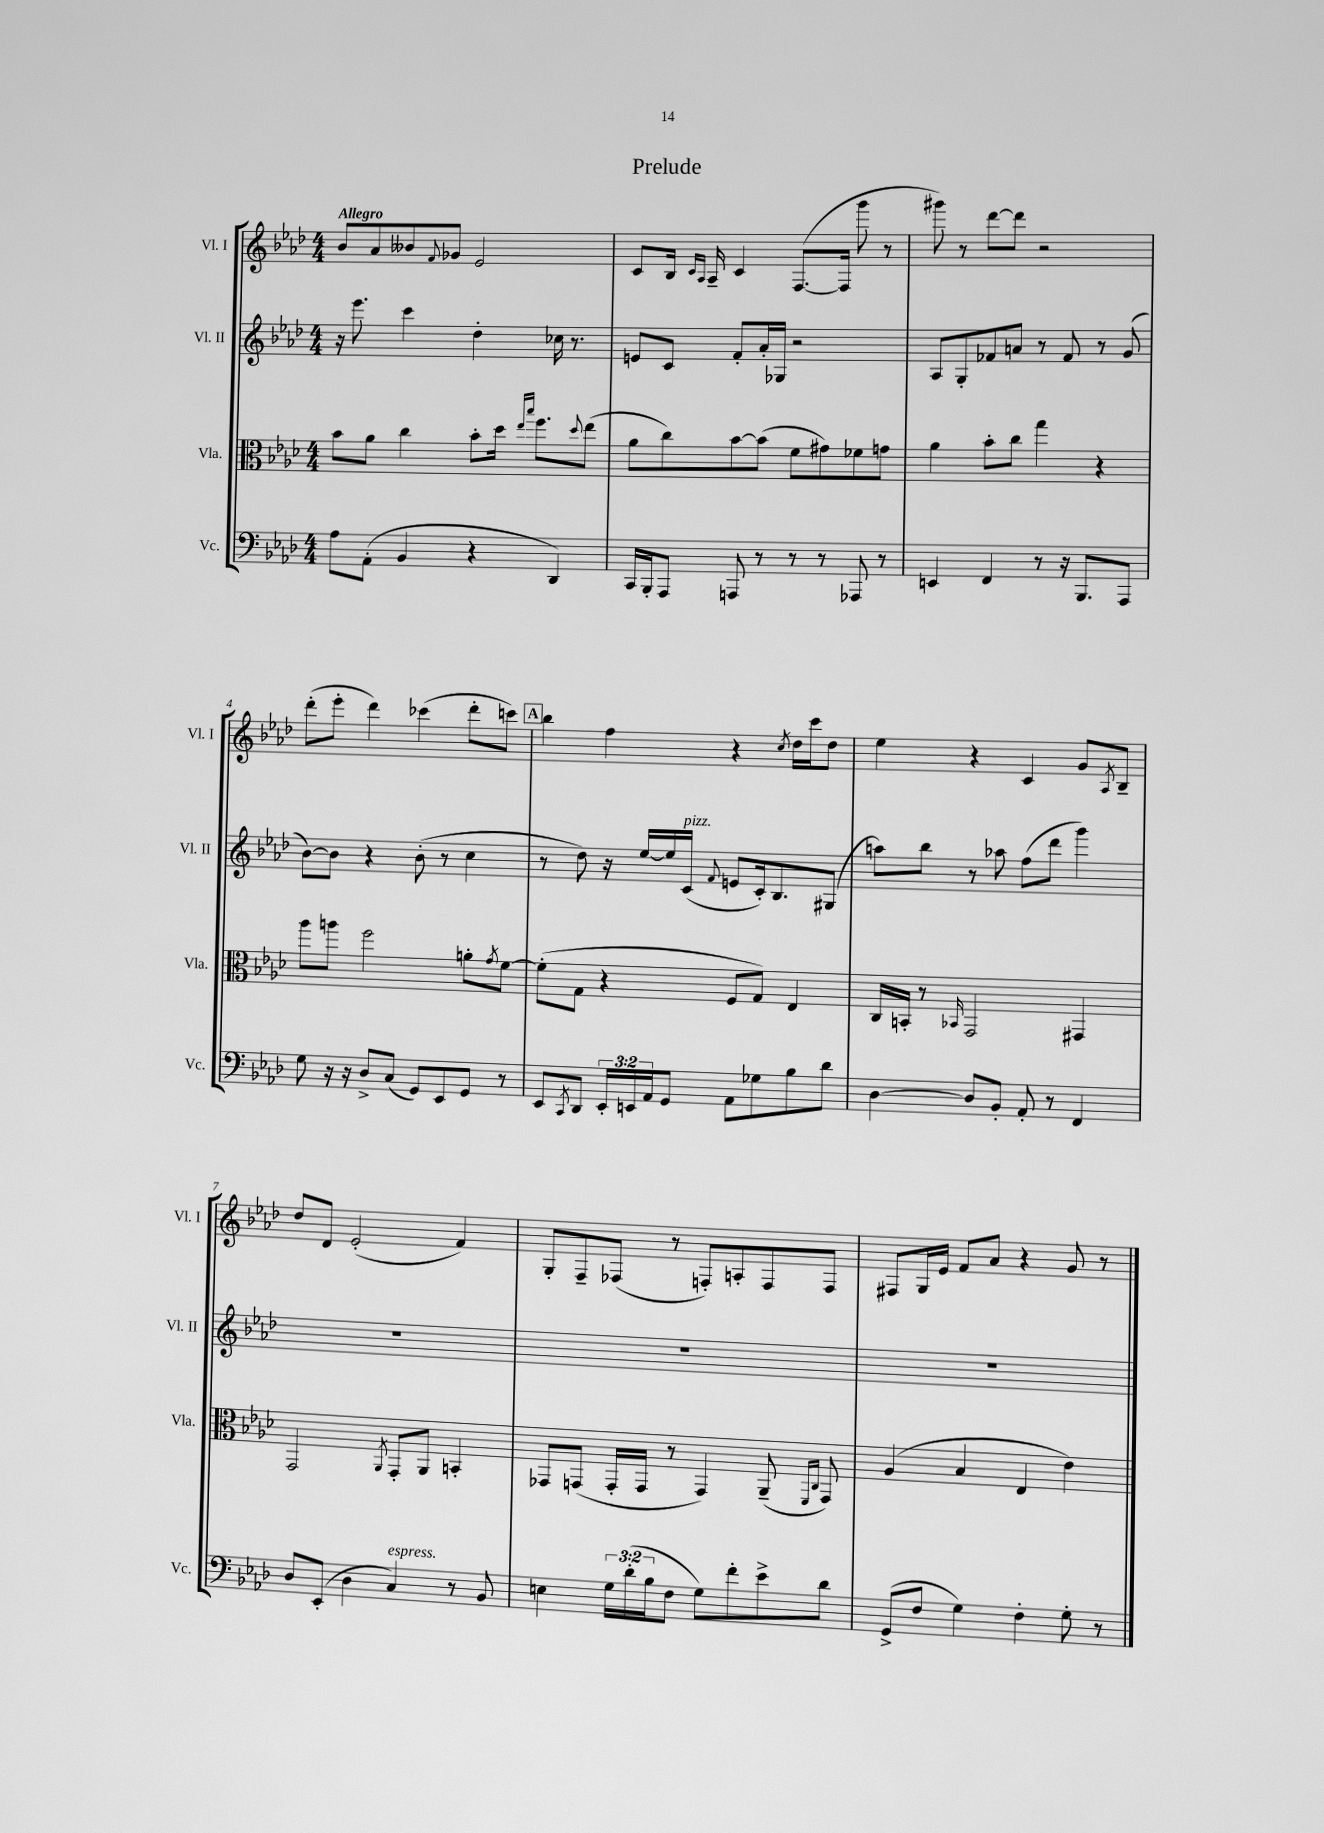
\header { title = "Prelude" }
<<
\new StaffGroup <<
\new Staff = "s0" \with { instrumentName = "Vl. I" shortInstrumentName = "Vl. I" } {
    \clef treble \key aes \major \numericTimeSignature \time 4/4 \tempo "Allegro"
    bes'8 aes'8 beses'8 \appoggiatura { f'8 } ges'8 ees'2 |
    c'8 bes16 \grace { c'16 aes16 } aes16-- c'4 f8.~( f16 g'''8 r8 |
    gis'''8) r8 des'''8~ des'''8 r2 |
    des'''8-.( ees'''8-. des'''4) ces'''4( des'''8-. c'''8) |
    \mark \markup { \box "A" } bes''4 f''4 r4 \acciaccatura { c''8 } des''16 c'''16 des''8 |
    ees''4 r4 c'4 g'8 \acciaccatura { aes8 } bes8-- |
    des''8 des'8 ees'2-.( f'4) |
    g8-. f8-- fes8( r8 f8-.) a8-. f8 f8 |
    fis8 g16 ees'16 f'8 aes'8 r4 g'8 r8 \bar "|." |
}
\new Staff = "s1" \with { instrumentName = "Vl. II" shortInstrumentName = "Vl. II" } {
    \clef treble \key aes \major \numericTimeSignature \time 4/4
    r16 ees'''8. c'''4 des''4-. ces''16 r8. |
    e'8 c'8 f'8-. aes'16-. ges16 r2 |
    aes8 g8-. fes'8 a'8 r8 fes'8 r8 g'8( |
    bes'8~) bes'8 r4 bes'8-.( r8 c''4 |
    \mark \markup { \box "A" } r8 des''8) r16 ees''16~ ees''16 c'16^\markup { \italic "pizz." }( \appoggiatura { f'8 } e'8 c'16-.) bes8. gis8( |
    a''8) bes''8 r8 aes''8 f''8( des'''8 g'''4) |
    R1 |
    R1 |
    R1 \bar "|." |
}
\new Staff = "s2" \with { instrumentName = "Vla." shortInstrumentName = "Vla." } {
    \clef alto \key aes \major \numericTimeSignature \time 4/4
    bes'8 aes'8 c''4 bes'8-. des''16 \grace { ees''16 bes''16 } f''8. \appoggiatura { des''8 } ees''8( |
    aes'8 c''8) bes'8~ bes'8( f'8 gis'8) fes'8 g'8 |
    aes'4 bes'8-. c''8 g''4 r4 |
    aes''8 a''8 f''2 a'8-. \acciaccatura { g'8 } f'8~ |
    \mark \markup { \box "A" } f'8-.( g8 r4 f8 g8) ees4 |
    c16 b,16-. r8 \grace { bes,16 } g,2 gis,4 |
    g,2 \acciaccatura { aes,8 } g,8-. aes,8 b,4-. |
    ges,8 g,8( g,16-. g,16 r8 g,4) aes,8--( \grace { f,16 c16 } g,8) |
    aes4( bes4 ees4 ees'4) \bar "|." |
}
\new Staff = "s3" \with { instrumentName = "Vc." shortInstrumentName = "Vc." } {
    \clef bass \key aes \major \numericTimeSignature \time 4/4 \override Staff.TupletNumber.text = #tuplet-number::calc-fraction-text
    aes8 aes,8-.( bes,4 r4 des,4) |
    c,16 bes,,16-. aes,,8 a,,8 r8 r8 r8 aes,,8 r8 |
    e,4 f,4 r8 r16 bes,,8. aes,,8 |
    g8 r16 r16 des8-> c8( g,8) ees,8 g,8 r8 |
    \mark \markup { \box "A" } ees,8 \acciaccatura { c,8 } des,8 \tuplet 3/2 { ees,16-. e,16 aes,16 } g,8 aes,8 ges8 bes8 des'8 |
    des4~ des8 bes,8-. aes,8-. r8 f,4 |
    des8 ees,8-.( des4 c4^\markup { \italic "espress." }) r8 bes,8 |
    e4 \tuplet 3/2 { g16 des'16-.( bes16 } f8 g8) f'8-. ees'8-> des'8 |
    g,8->( f8 g4) f4-. g8-. r8 \bar "|." |
}
>>
>>
